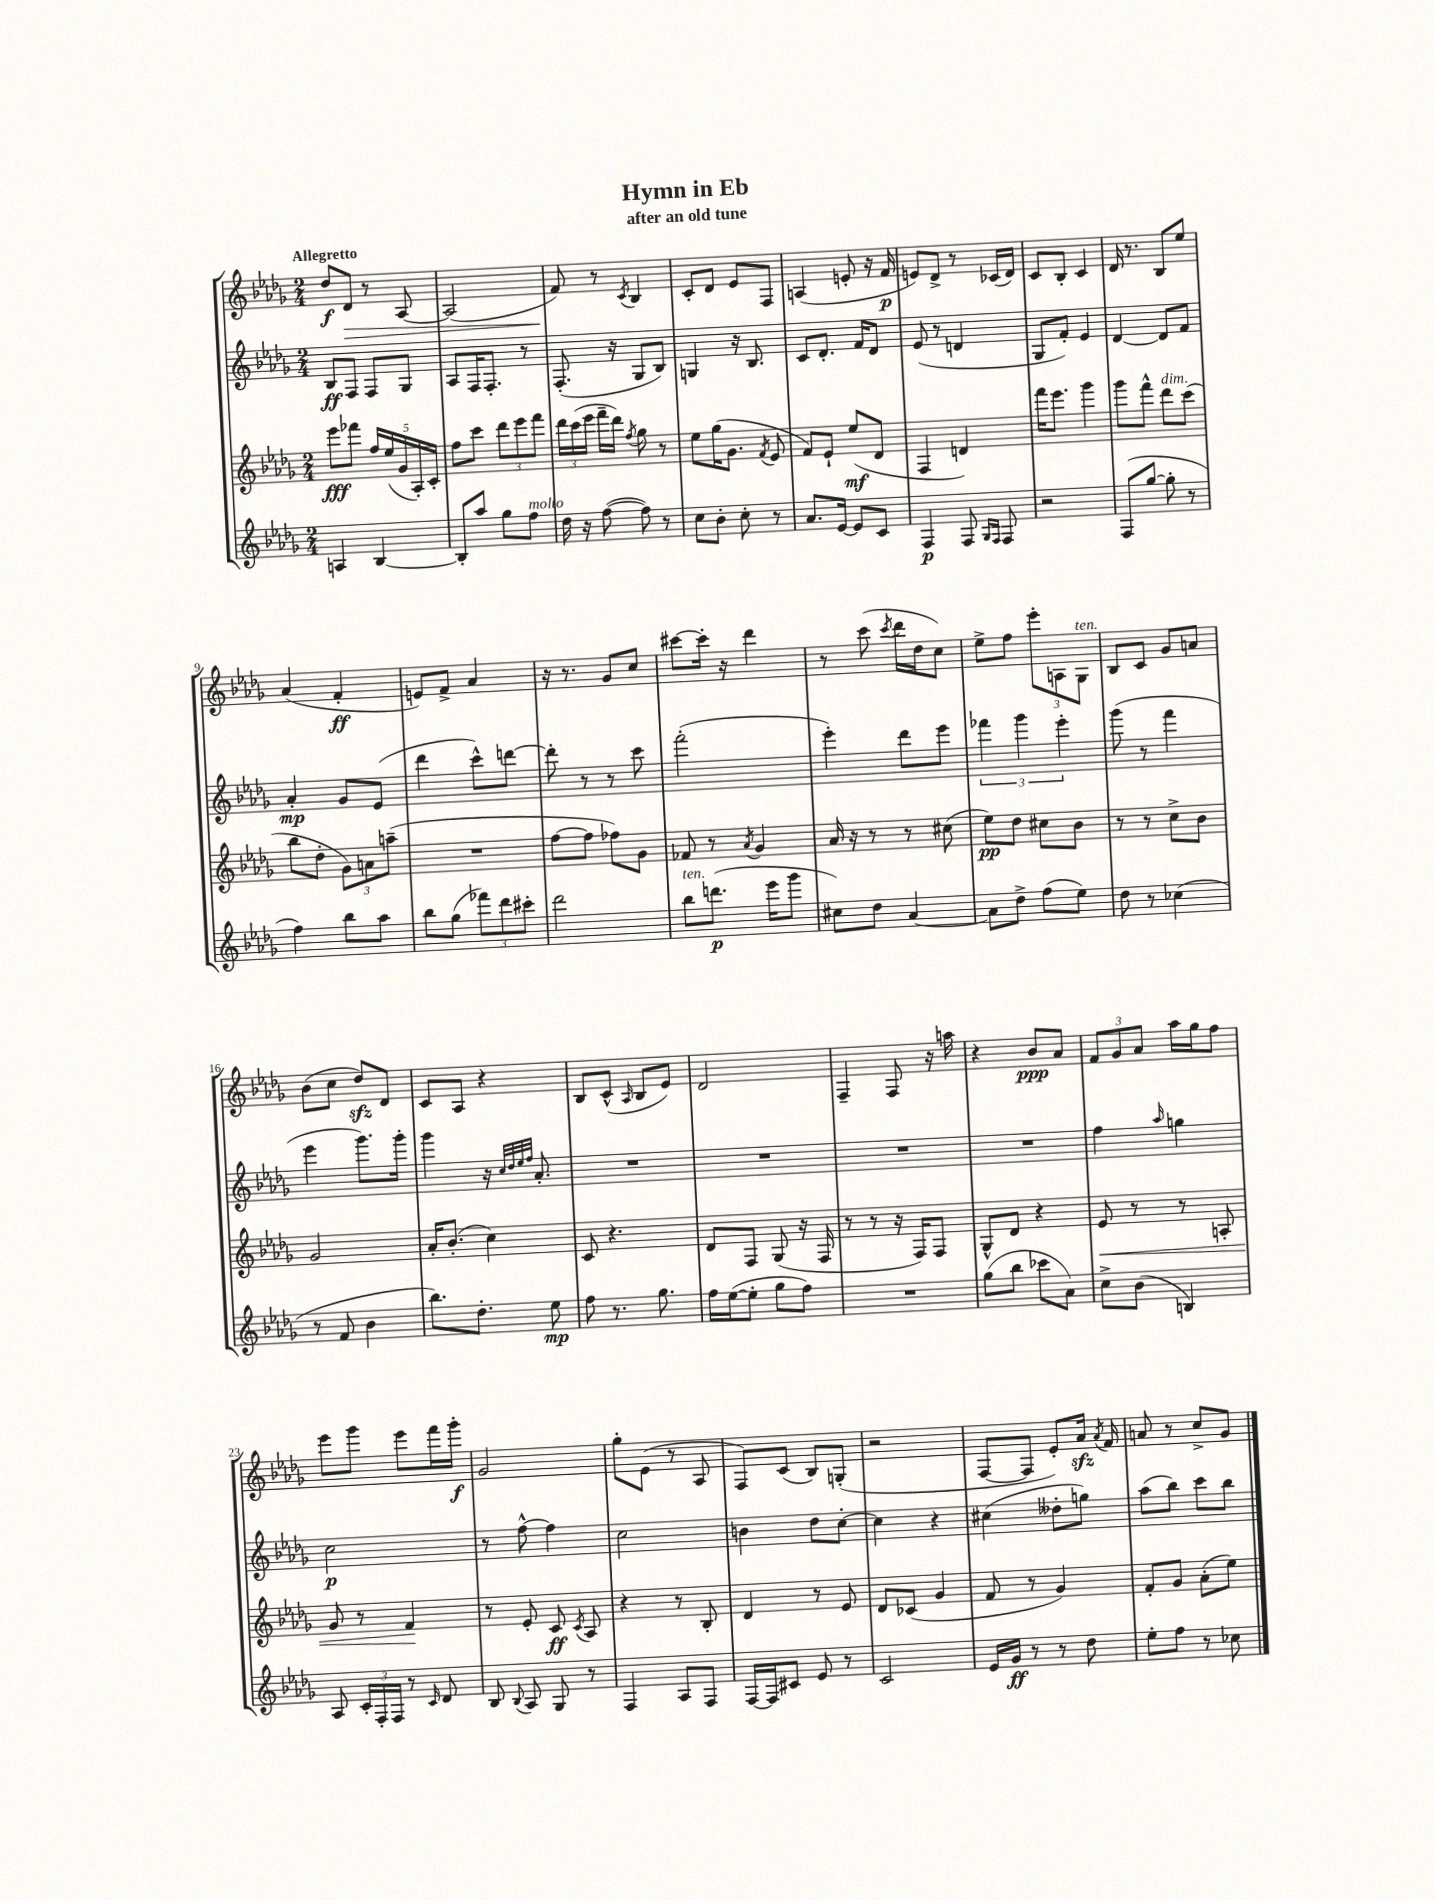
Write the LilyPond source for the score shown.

\header { title = "Hymn in Eb" subtitle = "after an old tune" }
<<
\new StaffGroup <<
\new Staff = "s0" {
    \clef treble \key des \major \numericTimeSignature \time 2/4 \tempo "Allegretto"
    \autoBeamOff des''8[\f des'8]\> r8 aes8~ |
    aes2( |
    f'8\!) r8 \acciaccatura { c'8 } bes4 |
    c'8[-. des'8] ees'8[ f8] |
    a4( e'8-. r16 f'16\p |
    e'8[) des'8]-> r8 ces'16[( des'16]) |
    c'8[ bes8]-. c'4 |
    des'16 r8. bes8[ ees''8] |
    aes'4( f'4-.\ff |
    e'8[) f'8]-> aes'4 |
    r16 r8. ges'8[ c''8] |
    cis'''8[~ cis'''16]-. r16 des'''4 |
    r8 c'''8( \acciaccatura { c'''8 } des'''16[ des''16 c''8]) |
    ees''8[-> f''8] \tuplet 3/2 { ees'''8[-. a8 ges8]^\markup { \italic "ten." } } |
    bes8[ c'8] ges'8[ a'8] |
    bes'8[( c''8] des''8[\sfz) des'8] |
    c'8[ aes8] r4 |
    bes8[ c'8]-^( \grace { aes16 } bes8[ ees'8]) |
    des'2 |
    f4-- f8 r16 a''16 |
    r4 bes'8[\ppp aes'8] |
    \tuplet 3/2 { f'8[ ges'8 aes'8] } aes''16[ ges''16 f''8] |
    ees'''8[ ges'''8] ees'''8[ f'''16 ges'''16]-.\f |
    ges'2 |
    ges''8[-. ees'8]( r8 aes8 |
    f8[) c'8]( bes8[) g8]-.( |
    r2 |
    f8[~ f8] ees'8[-.) aes'16]\sfz \acciaccatura { aes'8 } f'16 |
    a'8 r8 c''8[-> ges'8] \bar "|." |
}
\new Staff = "s1" {
    \clef treble \key des \major \numericTimeSignature \time 2/4
    \autoBeamOff bes8[\ff f8] f8[ ges8] |
    aes8[ f16 f8.]-. r8 |
    f8.-.( r16 ges8[ bes8]) |
    g4 r16 bes8. |
    c'8[ des'8.]-. f'16[ des'8] |
    ees'8( r8 d'4 |
    ges8[ f'8]-.) ees'4 |
    des'4~ des'8[ f'8] |
    aes'4-.\mp ges'8[ ees'8]( |
    des'''4 c'''8[-^) d'''8]~ |
    d'''8-. r8 r8 c'''8 |
    f'''2-.( |
    ees'''4-.) des'''8[ ees'''8] |
    \tuplet 3/2 { fes'''4 ges'''4 ees'''4-. } |
    ges'''8( r8 f'''4 |
    ees'''4 ges'''8.[) ges'''16]-. |
    ges'''4 r16 \grace { c''32[ des''32 ees''32 f''32] } aes'8.-. |
    R2 |
    R2 |
    R2 |
    R2 |
    f''4 \grace { aes''16 } g''4 |
    c''2\p |
    r8 f''8~-^ f''4 |
    c''2 |
    b'4 des''8[ c''8]~-. |
    c''4 r4 |
    cis''4( deses''8[-. g''8]) |
    aes''8[( bes''8]) c'''8[ bes''8] \bar "|." |
}
\new Staff = "s2" {
    \clef treble \key des \major \numericTimeSignature \time 2/4
    \autoBeamOff ees'''8[\fff fes'''8] \tuplet 5/4 { f''16[ ees''16( ges'16 aes16-.) c'16]-. } |
    f''8[ c'''8] \tuplet 3/2 { des'''8[ ees'''8 f'''8] } |
    \tuplet 3/2 { des'''16[ c'''16( ees'''16] } f'''16[-- des'''16]) \acciaccatura { f''8 } ges''8 r8 |
    ees''8[ ges''16( ges'8.] \acciaccatura { f'8 } ees'8 |
    f'8[) ees'8]-! ees''8[\mf( des'8] |
    f4 d'4) |
    f'''16[ ees'''8.] ges'''4 |
    ges'''8[ f'''8]-^ des'''8[^\markup { \italic "dim." } c'''8]( |
    bes''8[ des''8]-. \tuplet 3/2 { ges'8[) a'8 a''8]--( } |
    R2 |
    f''8[~ f''8] fes''8[) ges'8] |
    fes'8 r8 \acciaccatura { aes'8 } ges'4 |
    aes'16 r16 r8 r8 cis''8( |
    ees''8[\pp) des''8] cis''8[ bes'8] |
    r8 r8 c''8[-> bes'8] |
    ges'2 |
    aes'16[-. bes'8.]-.( c''4) |
    c'8 r4. |
    des'8[ f8] ges8( r16 f16 |
    r8 r8 r16 f16[) f8] |
    ges8[-^ des'8] r4 |
    ees'8\< r8 r8 a8-. |
    ges'8 r8 f'4\! |
    r8 ees'8-. c'8\ff \acciaccatura { c'8 } aes8 |
    r4 r8 bes8-. |
    des'4 r8 ees'8 |
    des'8[ ces'8]( ges'4 |
    f'8 r8 ges'4) |
    f'8[-. ges'8] aes'8[-.( ees''8]) \bar "|." |
}
\new Staff = "s3" {
    \clef treble \key des \major \numericTimeSignature \time 2/4
    \autoBeamOff a4 bes4~ |
    bes8[-. aes''8] ges''8[ f''8]^\markup { \italic "molto" } |
    des''16 r16 f''8~( f''8) r8 |
    c''8[ bes'8]-. c''8-. r8 |
    aes'8.[ ees'16]~ ees'8[ c'8] |
    f4\p f8 \grace { ges16[ f16] } f8 |
    r2 |
    f8[( ges''8]~ ges''8-. r8 |
    f''4) bes''8[ aes''8] |
    bes''8[ ges''8]( \tuplet 3/2 { fes'''8[) des'''8 cis'''8]-. } |
    des'''2 |
    bes''8[^\markup { \italic "ten." } d'''8.]\p( ees'''16[ ges'''8] |
    cis''8[) des''8] aes'4~ |
    aes'8[ des''8]-> f''8[( ees''8]) |
    des''8 r8 ces''4( |
    r8 f'8 bes'4 |
    bes''8.[) des''8.]-. ees''8\mp |
    f''8 r8. ges''8. |
    f''16[ ees''16~( ees''8]-. ges''8[ f''8]) |
    R2 |
    ges''8[( bes''8] ces'''8[ aes'8]) |
    c''8[-> bes'8]( b4) |
    aes8 \tuplet 3/2 { c'16[-. f16-. f16] } r8 \grace { c'16 } des'8 |
    bes8 \appoggiatura { bes8 } aes8 ges8 r8 |
    f4 aes8[ f8] |
    f16[~ f16 cis'8] ees'8 r8 |
    c'2 |
    ees'16[ ges'16]\ff r8 r8 des''8 |
    ees''8[-. f''8] r8 ces''8 \bar "|." |
}
>>
>>
